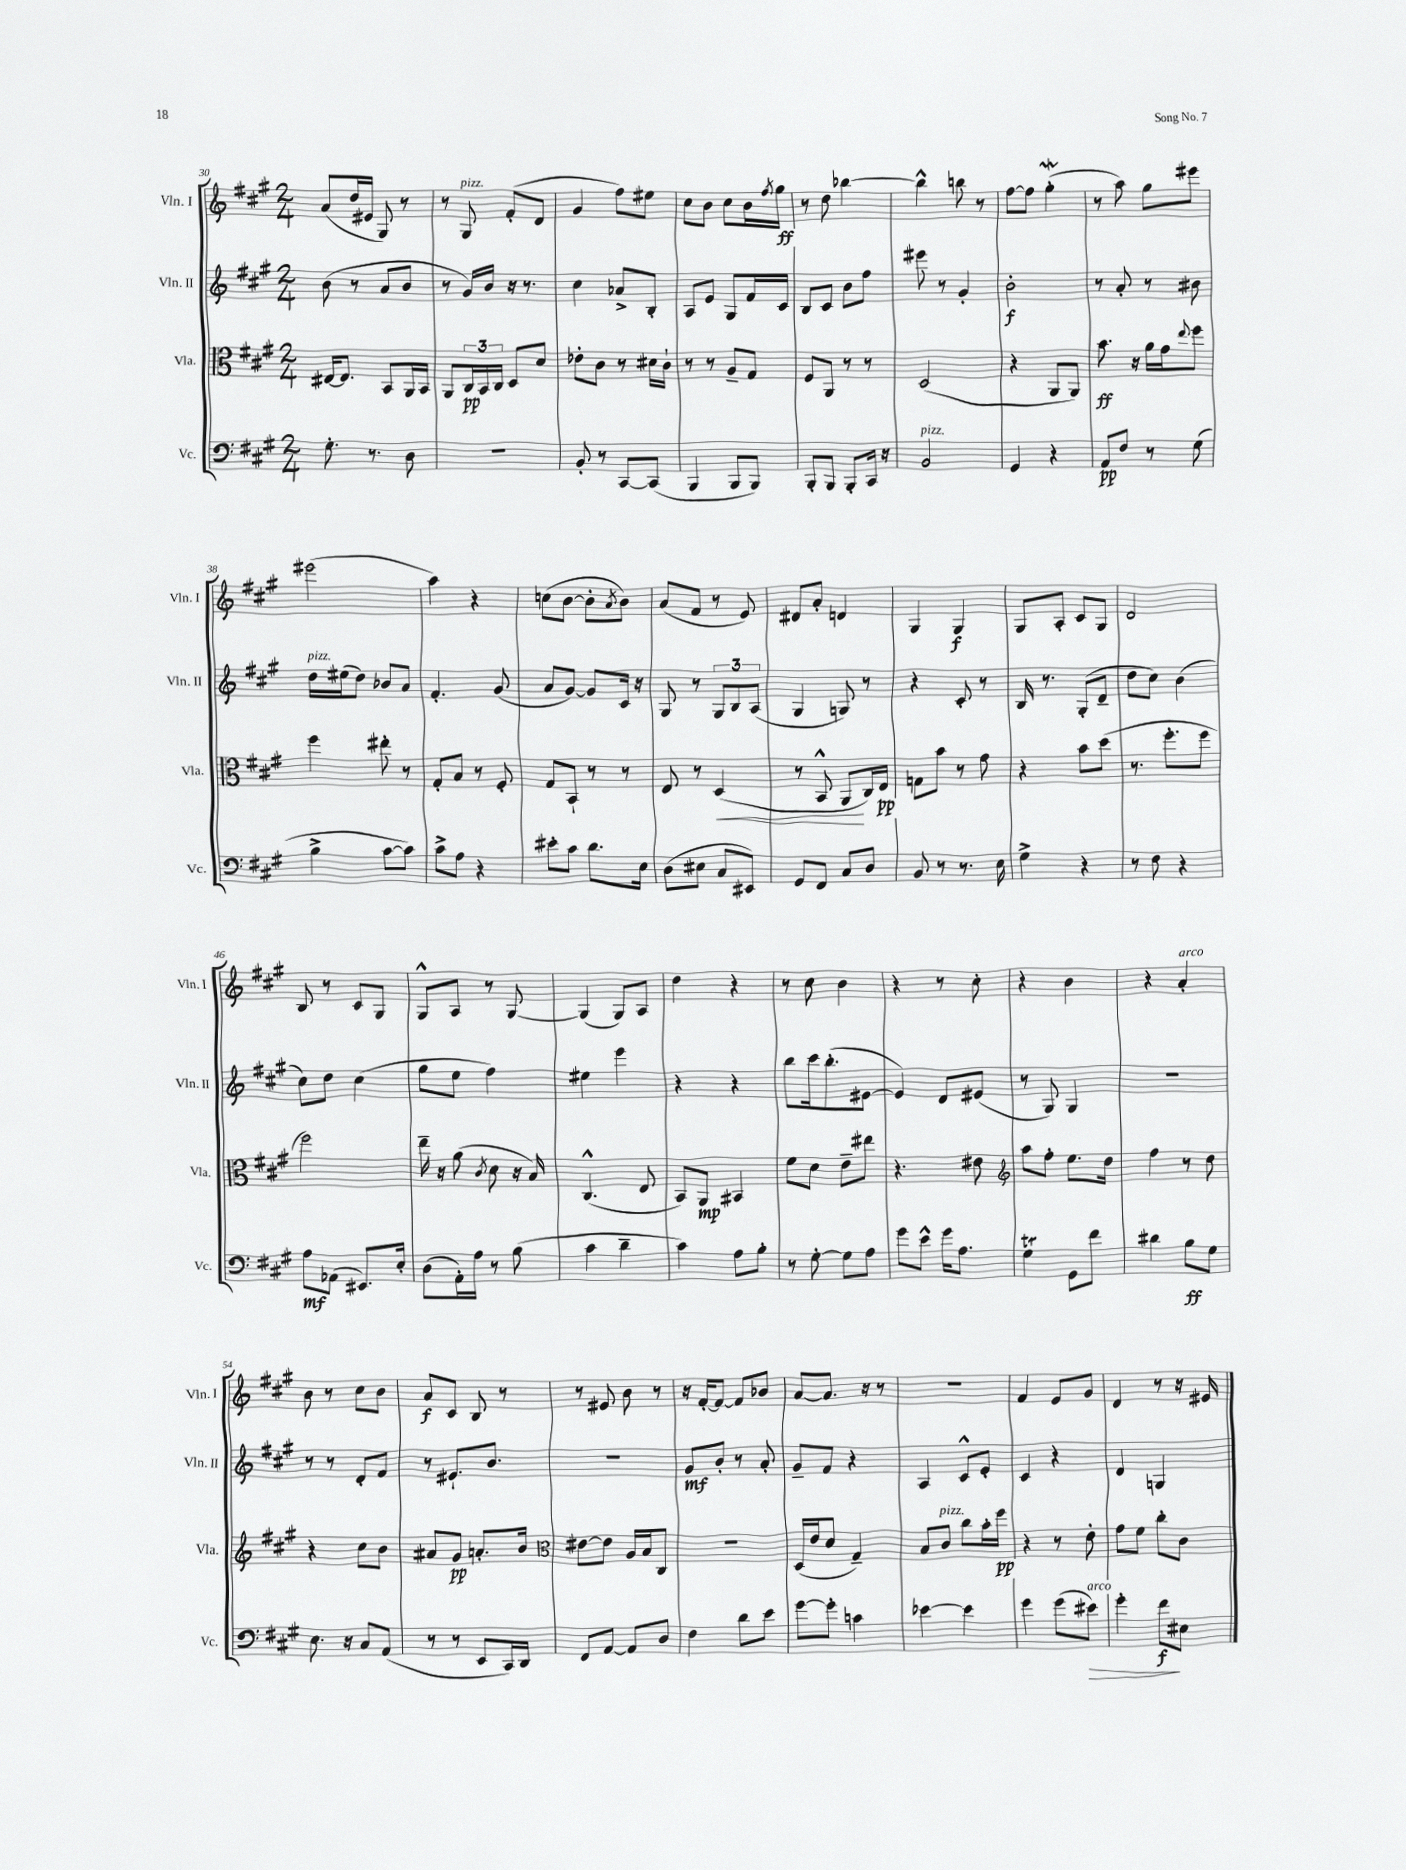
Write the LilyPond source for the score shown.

<<
\new StaffGroup <<
\new Staff = "s0" \with { instrumentName = "Vln. I" shortInstrumentName = "Vln. I" } {
    \clef treble \key a \major \numericTimeSignature \time 2/4
    a'8( d''16 eis'16 gis8) r8 |
    r8 gis8^\markup { \italic "pizz." } fis'8-.( d'8 |
    gis'4 fis''8) eis''8 |
    cis''8 b'8 cis''8 b'16 \acciaccatura { fis''8 } gis''16\ff |
    r8 d''8 bes''4~ |
    bes''4-^ b''8 r8 |
    fis''8~ fis''8 gis''4-.\mordent( |
    r8 a''8) gis''8 eis'''8 |
    eis'''2( |
    a''4) r4 |
    c''8( b'8~ b'8-. \acciaccatura { a'8 } b'8) |
    a'8( fis'8 r8 e'8) |
    dis'8 a'8-. d'4 |
    gis4 gis4\f |
    gis8 a8-. cis'8 gis8 |
    d'2 |
    b8 r8 cis'8 gis8 |
    gis8-^ a8 r8 gis8~ |
    gis4( gis8) a8 |
    d''4 r4 |
    r8 cis''8 b'4 |
    r4 r8 cis''8-. |
    r4 b'4 |
    r4 a'4-.^\markup { \italic "arco" } |
    b'8 r8 cis''8 b'8 |
    a'8\f cis'8 b8 r8 |
    r8 eis'8 b'8 r8 |
    r16 fis'16~-. fis'8~ fis'8 bes'8 |
    a'8~ a'8. r16 r8 |
    R2 |
    fis'4 e'8 gis'8 |
    d'4 r8 r16 eis'16 \bar "|." |
}
\new Staff = "s1" \with { instrumentName = "Vln. II" shortInstrumentName = "Vln. II" } {
    \clef treble \key a \major \numericTimeSignature \time 2/4
    b'8( r8 a'8 b'8 |
    r8 gis'16) b'16 r16 r8. |
    cis''4 aes'8-> b8-. |
    a8 e'8 gis8 fis'16 cis'16 |
    b8 cis'8 b'8 fis''8 |
    eis'''8 r8 gis'4-. |
    b'2-.\f |
    r8 a'8-. r8 bis'8 |
    d''16^\markup { \italic "pizz." } eis''16( d''8) bes'8 a'8 |
    fis'4.-. gis'8( |
    a'8 gis'8~) gis'8 cis'16 r16 |
    gis8 r8 \tuplet 3/2 { gis8 b8 a8( } |
    gis4 g8) r8 |
    r4 cis'8-. r8 |
    b16 r8. gis8-.( d'8-- |
    d''8 cis''8) b'4( |
    cis''8) d''8 cis''4( |
    gis''8 e''8 fis''4) |
    eis''4 e'''4 |
    r4 r4 |
    b''8 cis'''16 b''8.-.( eis'8~ |
    eis'4) d'8 eis'8( |
    r8 gis8) gis4 |
    R2 |
    r8 r8 d'8-. fis'8 |
    r8 eis'8.-! b'8. |
    R2 |
    gis'8\mf b'8-. r8 a'8-. |
    gis'8-- fis'8 r4 |
    a4 cis'8-^ e'8-. |
    cis'4 r4 |
    d'4 g4 \bar "|." |
}
\new Staff = "s2" \with { instrumentName = "Vla." shortInstrumentName = "Vla." } {
    \clef alto \key a \major \numericTimeSignature \time 2/4
    eis16~ eis8. b,8 a,16 b,16 |
    a,8 \tuplet 3/2 { cis16\pp b,16 cis16 } d8 d'8 |
    ees'8-. cis'8 r8 dis'16 cis'16-! |
    r8 r8 a8-- gis8 |
    fis8 a,8 r8 r8 |
    d2( |
    r4 a,8 a,8) |
    b'8.\ff r16 a'16 gis'16 \appoggiatura { e''8 } fis''8 |
    fis''4 eis''8-. r8 |
    gis8-. b8 r8 fis8-. |
    gis8 b,8-! r8 r8 |
    e8 r8 d4\<( |
    r8 b,8-^ a,8\! cis16) e16\pp |
    g8 b'8 r8 gis'8 |
    r4 b'8 d''8( |
    r8. fis''8.-. fis''8 |
    fis''2) |
    e''16-- r16 a'8( \acciaccatura { cis'8 } d'8 r16 b16) |
    cis4.-^( e8 |
    b,8) a,8\mp bis,4 |
    fis'8 d'8 e'8-- eis''8 |
    r4. eis'8 |
    \clef treble a''8 fis''8-. e''8. d''16 |
    fis''4 r8 d''8 |
    r4 cis''8 b'8 |
    ais'8 gis'8\pp a'8.-. b'16 |
    \clef alto eis'8~ eis'8 a16 b16 cis8 |
    r2 |
    d16( e'16 d'8 gis4--) |
    b8 cis'8^\markup { \italic "pizz." } cis''8 b'16-. fis''16\pp |
    r4 r8 e'8-. |
    gis'8 fis'8 cis''8-. cis'8 \bar "|." |
}
\new Staff = "s3" \with { instrumentName = "Vc." shortInstrumentName = "Vc." } {
    \clef bass \key a \major \numericTimeSignature \time 2/4
    gis8.-. r8. d8 |
    R2 |
    b,8-. r8 cis,8~ cis,8( |
    b,,4 b,,8 b,,8) |
    b,,8-. b,,8 b,,8-. cis,16 r16 |
    b,2^\markup { \italic "pizz." } |
    gis,4 r4 |
    a,8\pp fis8 r8 gis8( |
    b4-> cis'8~ cis'8) |
    cis'8-> a8 r4 |
    eis'8-. cis'8 d'8. e16 |
    d8( eis8 cis8 eis,8) |
    gis,8 fis,8 cis8 d8 |
    b,8 r8 r8. e16 |
    gis4-> r4 |
    r8 fis8 r4 |
    a8\mf aes,8( eis,8.) e16-. |
    d8( a,16-.) a16 r8 b8( |
    cis'4 d'4-- |
    cis'4) a8 b8-. |
    r8 gis8~-. gis8 a8 |
    gis'8 e'8-^ gis'16 a8. |
    gis4\trill gis,8 fis'8 |
    dis'4 b8\ff gis8 |
    e8. r16 cis8 a,8( |
    r8 r8 e,8 cis,16) d,16 |
    fis,8 a,8~ a,8 d8 |
    fis4 d'8 e'8 |
    gis'8~ gis'8-. c'4 |
    ees'4~ ees'4 |
    gis'4 gis'8( eis'8\>^\markup { \italic "arco" }) |
    gis'4-. fis'8\f\! eis8 \bar "|." |
}
>>
>>
\layout { \context { \Score currentBarNumber = #30 } }
